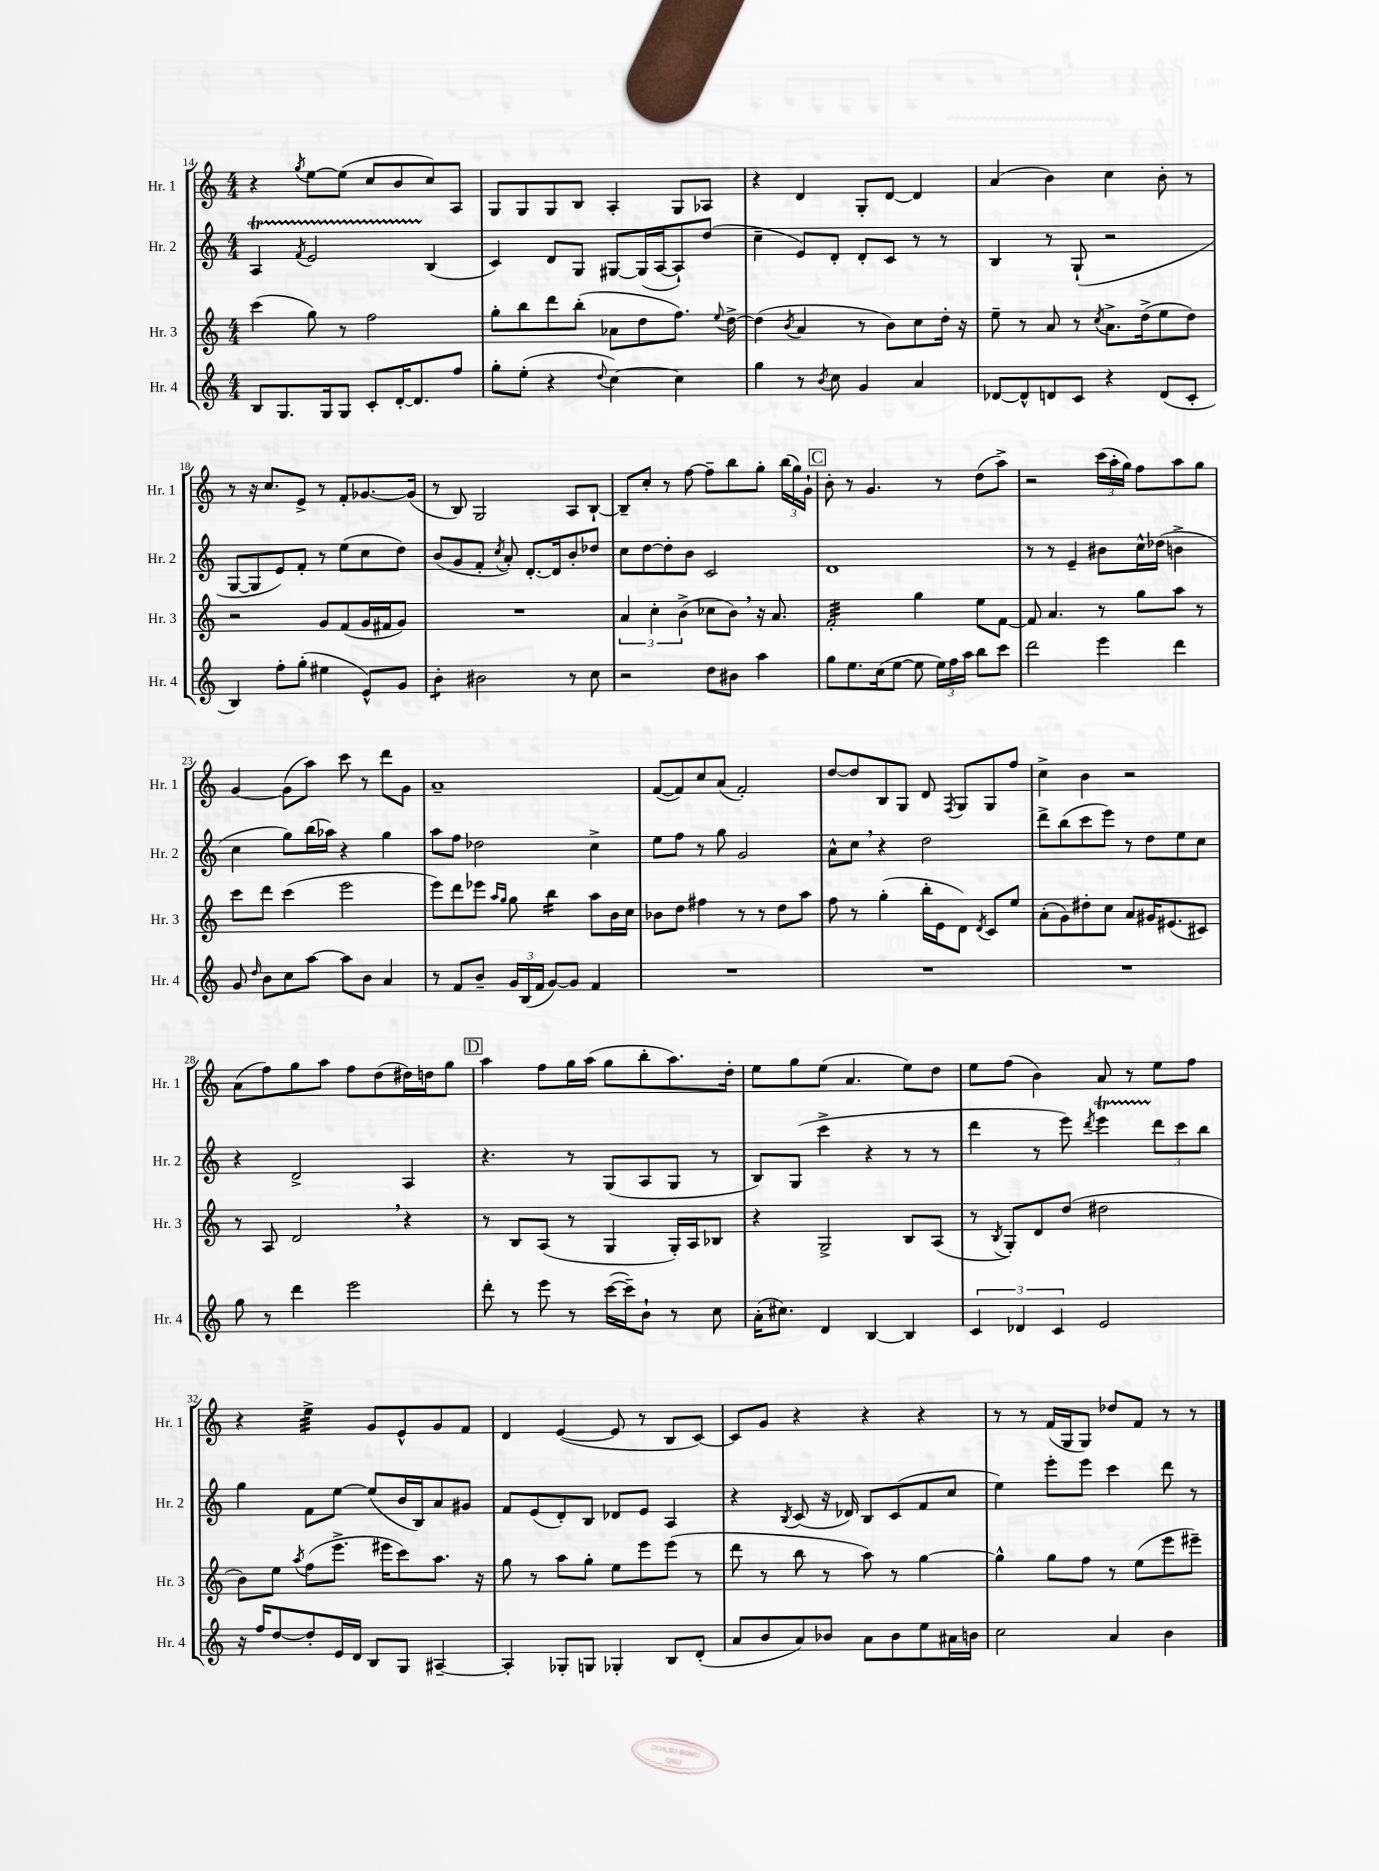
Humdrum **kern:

**kern	**kern	**kern	**kern
*staff4	*staff3	*staff2	*staff1
*clefG2	*clefG2	*clefG2	*clefG2
*k[]	*k[]	*k[]	*k[]
*M4/4	*M4/4	*M4/4	*M4/4
8B	(4ccc	4A	4r
8.G	.	.	.
.	.	8qf	8qgg
.	8gg)	2e	[8ee
16G	.	.	.
8G	8r	.	(8ee]
8c'	2ff	.	8cc
[16d'	.	.	8b
8.d]	.	.	.
.	.	(4B	8cc)
8ff	.	.	8A
=	=	=	=
8gg'	8gg'	4c)	8G
(8ee'	8bb	.	8G
4r	8ddd	8d	8G
.	(8bb'	8G	8B
8qqdd	.	.	.
[4cc)	8a-	[8G#	4A'
.	8dd	(16G#]	.
.	.	[16A	.
4cc]	8.ff)	8A`])	8G
.	.	(8dd	8A-
.	8qqee	.	.
.	[16dd^	.	.
=	=	=	=
4gg	(4dd]	4cc~	4r
.	8qb	.	.
8r	4a	8e)	4d
8qb	.	.	.
8cc	.	8d'	.
4g	8r	8d'	8G'
.	8b)	8c	[8d
4a	8cc	8r	4d]
.	16dd'	8r	.
.	16r	.	.
=	=	=	=
[8d-	8ee~	4B	(4a
8d-^^]	8r	.	.
8d	8a	8r	4b)
8c	8r	(8G`	.
.	8qcc	.	.
4r	8.a^	2r	4cc
.	(16dd^	.	.
(8d	8ee	.	8b'
8c'	8dd)	.	8r
=	=	=	=
4B)	2r	[8G	8r
.	.	8G]	16r
.	.	.	8.cc
8ff'	.	8e)	.
(8gg'	.	8f'	8e^
4ee#	8g	8r	8r
.	(8f	(8ee	8f'
8e^^)	16g	8cc	[8.g-
.	16f#	.	.
8g	8g)	8dd)	.
.	.	.	(16g-]
=	=	=	=
4b'	1r	(8b	8r
.	.	8g	8B)
2b#	.	8f'	2G
.	.	8qcc	.
.	.	8a')	.
.	.	[8.d'	.
.	.	16d]	.
8r	.	8b'	8A
8cc	.	8dd-	[8B`
=	=	=	=
2r	6a	8cc	8B~]
.	.	[8dd	8cc'
.	6cc'	.	.
.	.	8dd']	8r
.	(6b^	.	.
.	.	8b	[8ff
8dd	8cc-	2c	8ff~]
8b#	8b)	.	8bb
4aa	16r	.	8gg'
.	8.a	.	.
.	.	.	(24bb
.	.	.	24gg)
.	.	.	24g`
=	=	=	=
8gg	2f'	1d	8b'
8.ee	.	.	8r
.	.	.	4.g
(16cc	.	.	.
[8ee	.	.	.
8ee]	4gg	.	.
24ee)	.	.	8r
24ff	.	.	.
24aa	.	.	.
8bb	8ee	.	(8dd
8ccc	[8f	.	8aa^)
=	=	=	=
2ddd	8f]	8r	2r
.	4.a	8r	.
.	.	4e~	.
4eee	8r	8b#	(24ccc
.	.	.	24aa'
.	.	.	24gg)
.	8gg	16cc^^	8ff
.	.	(16dd-	.
4ddd	8aa	4b^	8aa
.	8r	.	8gg
=	=	=	=
8g	8ccc	4cc	[4g
16qqdd	.	.	.
8b	8ddd	.	.
8cc	(4ccc	8gg)	(8g]
[8aa	.	(16bb	8aa)
.	.	16aa-)	.
8aa]	2eee	4r	8ccc
8b	.	.	8r
4a	.	4gg	8ddd
.	.	.	8g
=	=	=	=
8r	8eee)	8aa	1a~
8f	8ddd	8ff	.
8b~	8eee-	2dd-	.
.	16qqaa	.	.
.	16qqgg	.	.
24g	8gg	.	.
(24B	.	.	.
24f	.	.	.
[8g)	4bb	.	.
8g]	.	.	.
4f	8aa	4cc^	.
.	16b	.	.
.	16cc	.	.
=	=	=	=
1r	8b-	8ee	([8f
.	8dd	8ff	8f])
.	4ff#	8r	8cc
.	.	8gg	(8a
.	8r	2g	2f')
.	8r	.	.
.	8dd	.	.
.	8aa	.	.
=	=	=	=
1r	8ff	8a^^	[8dd
.	8r	8cc	8dd]
.	(4gg'	4r	8B
.	.	.	8G
.	16bb'	2dd	8d
.	16e	.	.
.	.	.	8qF
.	8d)	.	8G
.	8qd	.	.
.	8c	.	8G
.	8ee	.	8ff
=	=	=	=
1r	(8a'	8ddd^	4cc^
.	8g)	(8bb	.
.	8dd#'	8ccc	4b
.	8cc	8eee)	.
.	8a	8r	2r
.	16g#	8dd	.
.	(8.e#	.	.
.	.	8ee	.
.	8c#)	8cc	.
=	=	=	=
8gg	8r	4r	(8a
8r	8A	.	8ff)
4ddd	2d	2d^	8gg
.	.	.	8aa
2eee	.	.	8ff
.	.	.	(8dd
.	4r	4A	16dd#)
.	.	.	16dd
.	.	.	8gg
=	=	=	=
8ddd'	8r	4.r	4aa
8r	8B	.	.
8eee	(8A	.	8ff
8r	8r	8r	16gg
.	.	.	(16aa
([16ccc	4G	(8G	8gg
16ccc~])	.	.	.
8b`	.	8A	8bb'
8r	16G')	8G	8.aa)
.	16A	.	.
8cc	8B-	8r	.
.	.	.	16dd'
=	=	=	=
(16a'	4r	8B)	8ee
8.cc#)	.	.	.
.	.	(8G	8gg
4d	2G^	4ccc^	(8ee
.	.	.	4.a
[4B	.	4r	.
4B]	8B	8r	8ee)
.	(8A	8r	8dd
=	=	=	=
6c	8r	4ddd	8ee
.	8qB	.	.
.	8G')	.	(8ff
6d-	.	.	.
.	8d	8r	4b)
6c	.	.	.
.	(8dd	8eee)	.
.	.	8qddd	.
2e	2dd#	4eee	8a
.	.	.	8r
.	.	12ddd	8ee
.	.	12ccc	.
.	.	.	8ff
.	.	12bb	.
=	=	=	=
16r	8b)	4gg	4r
16ff	.	.	.
[8dd	8ee	.	.
.	8qaa	.	.
8dd']	(8ff	8f	4ee^
16e	8.eee^	[8ee	.
16d	.	.	.
8B	.	(8ee]	8g
.	16eee#	.	.
8G	8ccc)	16b	8e^^
.	.	16B)	.
[4A#~	8.aa	8a	8g
.	.	8g#	8f
.	16r	.	.
=	=	=	=
4A#']	8gg	8f	4d
.	8r	(8e	.
8G-'	8aa	8d')	([4e
8G	8gg'	8B	.
4G-'	8ee	8d-	8e]
.	8eee	8e	8r
8B	(8eee	4A	8B
(8d'	8r	.	[8c)
=	=	=	=
8a	8ddd	4r	8c]
8b	8r	.	8g
.	.	8qB	.
8a)	8bb	(8c	4r
8b-	8r	16r	.
.	.	16d-)	.
8a	8aa)	8B	4r
8b-	8r	(8c	.
8ee	[4gg	8f	4r
16a#	.	8cc	.
16b	.	.	.
=	=	=	=
2cc	4gg^^]	4ee)	8r
.	.	.	8r
.	8gg	8eee'	(16f
.	.	.	16G
.	8ff	8eee	8G)
4a	8r	4ccc	8dd-
.	(8ee	.	8f
4b	8eee	8ddd	8r
.	8eee#~)	8r	8r
==	==	==	==
*-	*-	*-	*-
